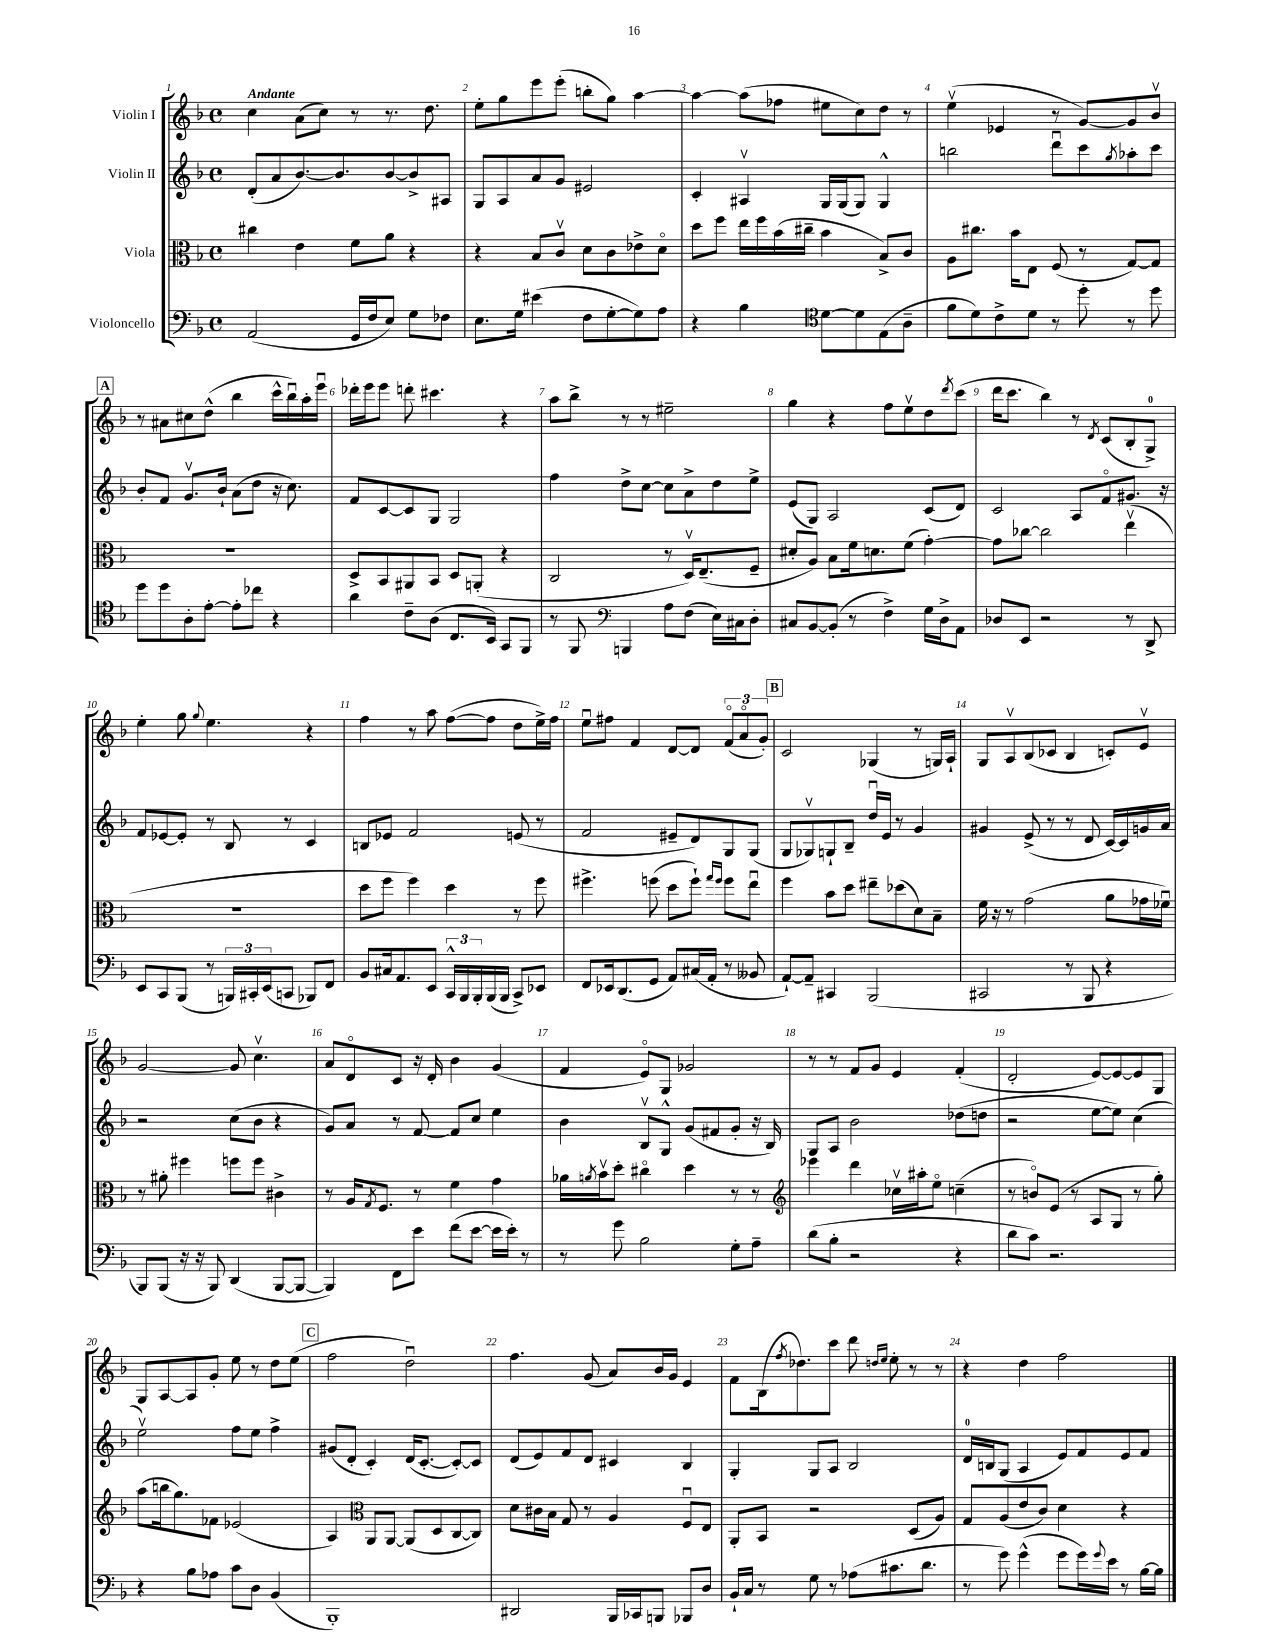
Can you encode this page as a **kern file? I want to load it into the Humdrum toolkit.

**kern	**kern	**kern	**kern
*staff4	*staff3	*staff2	*staff1
*clefF4	*clefC3	*clefG2	*clefG2
*k[b-]	*k[b-]	*k[b-]	*k[b-]
*M4/4	*M4/4	*M4/4	*M4/4
*met(c)	*met(c)	*met(c)	*met(c)
(2AA/	4cc#\	(8d'/L	4cc\
.	.	8a/	.
.	4e\	[8.b-/)	(8a\L
.	.	.	8cc\J)
.	.	8.b-/]	.
16GG/LL	8f\L	.	8r
16F/J	.	.	.
8E/J)	8a\J	[8b-/	8.r
8G\L	4r	8b-^/]	.
.	.	.	8.dd\
8F-\J	.	8A#/J	.
=	=	=	=
8.E\L	4r	8G/L	8ee'\L
.	.	8A/	8gg\
16G\Jk	.	.	.
(4e#\	8B-/L	8a/	8eee\
.	8cv/J	8g/J	(8eee'\J
8F\L	8d\L	2e#/	8bb'\L
[8G'\	8c\	.	8gg\J)
8G\])	8e-^\	.	[4aa\
8A\J	8do\J	.	.
=	=	=	=
4r	8dd\L	4c'/	4aa\_
.	8ff\J	.	.
4B-\	16ee\LL	4A#v/	(8aa\]L
.	16ff\	.	.
.	(16b-\	.	8ff-\J
.	16cc#~\JJ	.	.
*clefC4	*	*	*
[8d\L	4b-\	16G/LL	8ee#\L
.	.	(16G/J	.
8d\]	.	8G/J)	8cc\)
(8E\	8B-^/L)	4G^^/	8dd\J
8A~\J	8c/J	.	8r
=	=	=	=
8f\L	8A\L	2bb\	(4eev\
8d\)	8.cc#\J	.	.
8c^\	.	.	4e-/
.	16b-\LK	.	.
8d\J	8E\J	.	.
8r	(8F/	8dddu\L	8r
8dd'\	8r	8ccc\	[8g/L)
.	.	8qgg/	.
8r	[8G/L)	8aa-'\	8g/]
8dd\	8G/]J	8ccc\J	8b-v/J
=	=	=	=
8dd\L	1r	8b-'/L	8r
8dd\	.	8f/J	8a#\L
8A'\	.	8.gv/L	8cc#\
[8e'\J	.	.	(8dd^^\J
.	.	16b-`/Jk	.
8e'\]L	.	(8a\L	4bb-\
8cc-\J	.	8dd\J	.
4r	.	16r	16ccc^^\LL
.	.	8.cc\)	16bb-u\)
.	.	.	16aa'\
.	.	.	16eeeu\JJ
=	=	=	=
4a\	8D^/L	8f/L	16ddd-'\LL
.	.	.	16eee\J
.	8BB-/	[8c/	8eee\J
8c~\L	8AA#/	8c/]	8ddd'\
(8A\J	8BB-/J	8G/J	4.ccc#\
8.C/L	8D/L	2G/	.
.	(8AA'/J	.	.
16BB-/Jk)	.	.	.
8GG/L	4r	.	4r
8FF/J	.	.	.
=	=	=	=
8r	2C/	4ff\	8aa\L
8FF/	.	.	8bb-^\J
*clefF4	*	*	*
4BBB/	.	8dd^\L	8r
.	.	[8cc\J	8r
8A\L	8r	8cc\]L	2ee#~\
(8F\J	16Dv/LK)	8a^\	.
.	(8.E~/	.	.
16E\LL)	.	8dd\	.
16C#\J	.	.	.
8D'\J	8F~/J	8ee^\J	.
=	=	=	=
8C#/L	8d#'/L	(8e/L	4gg\
[8BB-/	8A/J)	8G/J)	.
(8BB-'/]J	8B-\L	2A/	4r
8r	16f\k	.	.
.	8.d\	.	.
4F^\)	.	.	8ff\L
.	(8f\J	.	8eev\
16G\LL	[4g'\)	(8c/L	8dd\
16D^\J	.	.	.
.	.	.	8qddd/
8AA\J	.	8d/J)	(8ccc\J
=	=	=	=
8D-/L	8g\]L	2c/	16ddd\LK
.	.	.	8.ccc\J
8EE/J	[8cc-\J	.	.
2r	2cc-\]	.	4bb-\)
.	.	8A/L	8r
.	.	.	8qd/
.	.	8fo/	(8c/L
8r	(4eev\	8.g#/J	8B-'/
8DD^/	.	.	8G^/J)
.	.	16r	.
=	=	=	=
8EE/L	1r	8f/L	4ee'\
8CC/	.	[8e-/	.
(8BBB-/J	.	8e-'/]J	8gg\
.	.	.	8qqgg/
8r	.	8r	4.ee\
24BBB/LL)	.	8B-/	.
24CC#'/	.	.	.
(24EE/J	.	.	.
8CC/J	.	8r	.
8BBB-/L)	.	4c/	4r
8FF/J	.	.	.
=	=	=	=
8BB-/L	8dd\L	8B/L	4ff\
16C#/k	8ff\J	8e-/J	.
8.AA/	.	.	.
.	4ff\)	2f/	8r
8EE/J	.	.	8aa\
24CC^^/LL	4dd\	.	([8ff\L
24BBB-/	.	.	.
24BBB-'/	.	.	.
(16BBB-/	.	.	8ff\]J
16BBB-/JJ	.	.	.
8CC^/L)	8r	(8e/	8dd\L
8EE-/J	8ff\	8r	16ee^\L)
.	.	.	16ff\JJ
=	=	=	=
8FF/L	4.ff#^\	2f/	8eeu\L
16EE-/k	.	.	8ff#\J
(8.DD/	.	.	.
.	.	.	4f/
8GG/J	(8ff\	.	.
8AA/L)	8dd\L	8e#~/L	[8d/L
(16C#/L	8ff`\J)	8d/)	8d/]J
16AA'/JJ	.	.	.
.	16qqgg/LL	.	.
.	16qqff/JJ	.	.
8r	8ff\L	8G/	(12fo/L
.	.	.	12ao/
8BB--/	8eeu\J	(8G/J	.
.	.	.	12g'/J)
=	=	=	=
[8AA`/L)	4ff\	8G/L	2c/
8AA~/]J	.	8G-v/)	.
4CC#/	8b-\L	8G`/	.
.	8dd\J	8B-~/J	.
(2BBB-/	8ee#~\L	16ddu/LL	(4G-/
.	.	16e/JJ	.
.	(8dd-\	8r	.
.	8d\)	4g/	8r
.	8B-~\J	.	16G/LL)
.	.	.	16A`/JJ
=	=	=	=
2CC#/	16f\	4g#/	8G/L
.	16r	.	.
.	8r	.	8Av/
.	(2g\	(8e^/	(8B-/
.	.	8r	8c-/J
8r	.	8r	4B-/
8BBB-/	.	8d/	.
4r	8a\L	[16c/LL)	8c'/L)
.	.	16c/]	.
.	16g-\L	16g/	8ev/J
.	16f-u\JJ)	16a/JJ	.
=	=	=	=
8BBB-/L)	8r	2r	[2g/
(8BBB-/J	8a#'\	.	.
16r	4ff#\	.	.
16r	.	.	.
8BBB-/)	.	.	.
(4DD/	8ff\L	(8cc\L	8g/]
.	8ff\J	8b-\J	4.ccv\
[8BBB-/L	4c#^\	4r	.
8BBB-/_J	.	.	.
=	=	=	=
4BBB-/])	8r	8g/L)	8a/L
.	16A/LK	8a/J	8do/
.	8qG/	.	.
.	8.F/J	.	.
8FF\L	.	8r	8c/J
8e\J	8r	[8f/	16r
.	.	.	16d'/
(8f\L	4f\	8f/]L	4b-\
[8e\J	.	8cc/J	.
16e\]LL	4g\	4ee\	(4g/
16e'\JJ)	.	.	.
8r	.	.	.
=	=	=	=
8r	16a-\LL	4b-\	4f/
.	8qa/	.	.
.	16b-v\J	.	.
8g\	8dd'\J	.	.
2B-\	4cc#o\	8B-v/L	8eo/L)
.	.	8G^^/J	8G/J
.	4dd\	(8g/L	2g-/
.	.	8f#/	.
8G'\L	8r	8g'/J	.
8A~\J	8r	16r	.
.	.	16B-/)	.
=	=	=	=
*	*clefG2	*	*
(8d\L	4eee-\	8G/L	8r
8B-'\J	.	8A/J	8r
2r	4ddd\	2b-\	8f/L
.	.	.	8g/J
.	16cc-v\LL	.	4e/
.	16aa#'\J	.	.
.	8eeo\J	.	.
4r	(4cc~\	(8dd-\L	(4f'/
.	.	8dd\J	.
=	=	=	=
8d\L	8r	2r	2d'/
8c\J)	8bo/L)	.	.
2.r	(8e/J	.	.
.	8r	.	.
.	8A/L	[8ee\L	[8e/L)
.	8G/J	8ee\]J)	8e/_
.	8r	(4cc\	8e/]
.	8gg'\)	.	8G/J
=	=	=	=
4r	(8aa\L	2eev\)	8G/L
.	16bb\k	.	[8A/
.	8.gg\)	.	.
8B-\L	.	.	8A/]
8A-\J	8f-\J	.	8g'/J
8c\L	(2e-/	8ff\L	8ee\
8D\J	.	8ee\J	8r
(4BB-/	.	4ff^\	8dd\L
.	.	.	(8ee\J
=	=	=	=
1BBB-')	4A/)	(8g#/L	2ff\
.	.	8d'/J	.
*	*clefC3	*	*
.	8AA/L	4c'/)	.
.	[8AA/J	.	.
.	(8AA/]L	(16d/LK	2ddu\)
.	.	[8.c'/J	.
.	8D/	.	.
.	[8C/	8c'/_L)	.
.	8C/]J)	8c/]J	.
=	=	=	=
2DD#/	8d\L	(8d/L	4.ff\
.	16c#\L	8e/)	.
.	16B-\JJ	.	.
.	8G/	8f/	.
.	8r	8d/J	(8g/
16BBB-/LL	4A/	4c#/	8a/L)
16CC-/J	.	.	.
8BBB/J	.	.	16b-/L
.	.	.	16g/JJ
8BBB-/L	8Fu/L	4B-/	4e/
8D/J	8E/J	.	.
=	=	=	=
16BB-`/LL	8AA'/L	4G'/	8f\L
16C/JJ	.	.	.
8r	8BB-/J	.	(16B-\k
.	.	.	8qff/
.	.	.	8.dd-\)
8G\	2r	8G/L	.
8r	.	8A/J	8ccc\J
(8A-\L	.	2B-/	8ddd\
.	.	.	16qqdd/LL
.	.	.	16qqee/JJ
8.c#\	.	.	8ee'\
.	(8D/L	.	8r
8.d\J	.	.	.
.	8A/J)	.	8r
=	=	=	=
8r	8G/L	16d/LL	4r
.	.	16B/J	.
8g\)	(8A/	(8G/J	.
(4g^^\	8e/	4A/	4dd\
.	8c/J)	.	.
8g\L	4d\	8e/L)	2ff\
16g\L)	.	8f/	.
8qqg/	.	.	.
16e\JJ	.	.	.
8r	4r	8e/	.
[16B-\LL	.	8f/J	.
16B-\]JJ	.	.	.
==	==	==	==
*-	*-	*-	*-
